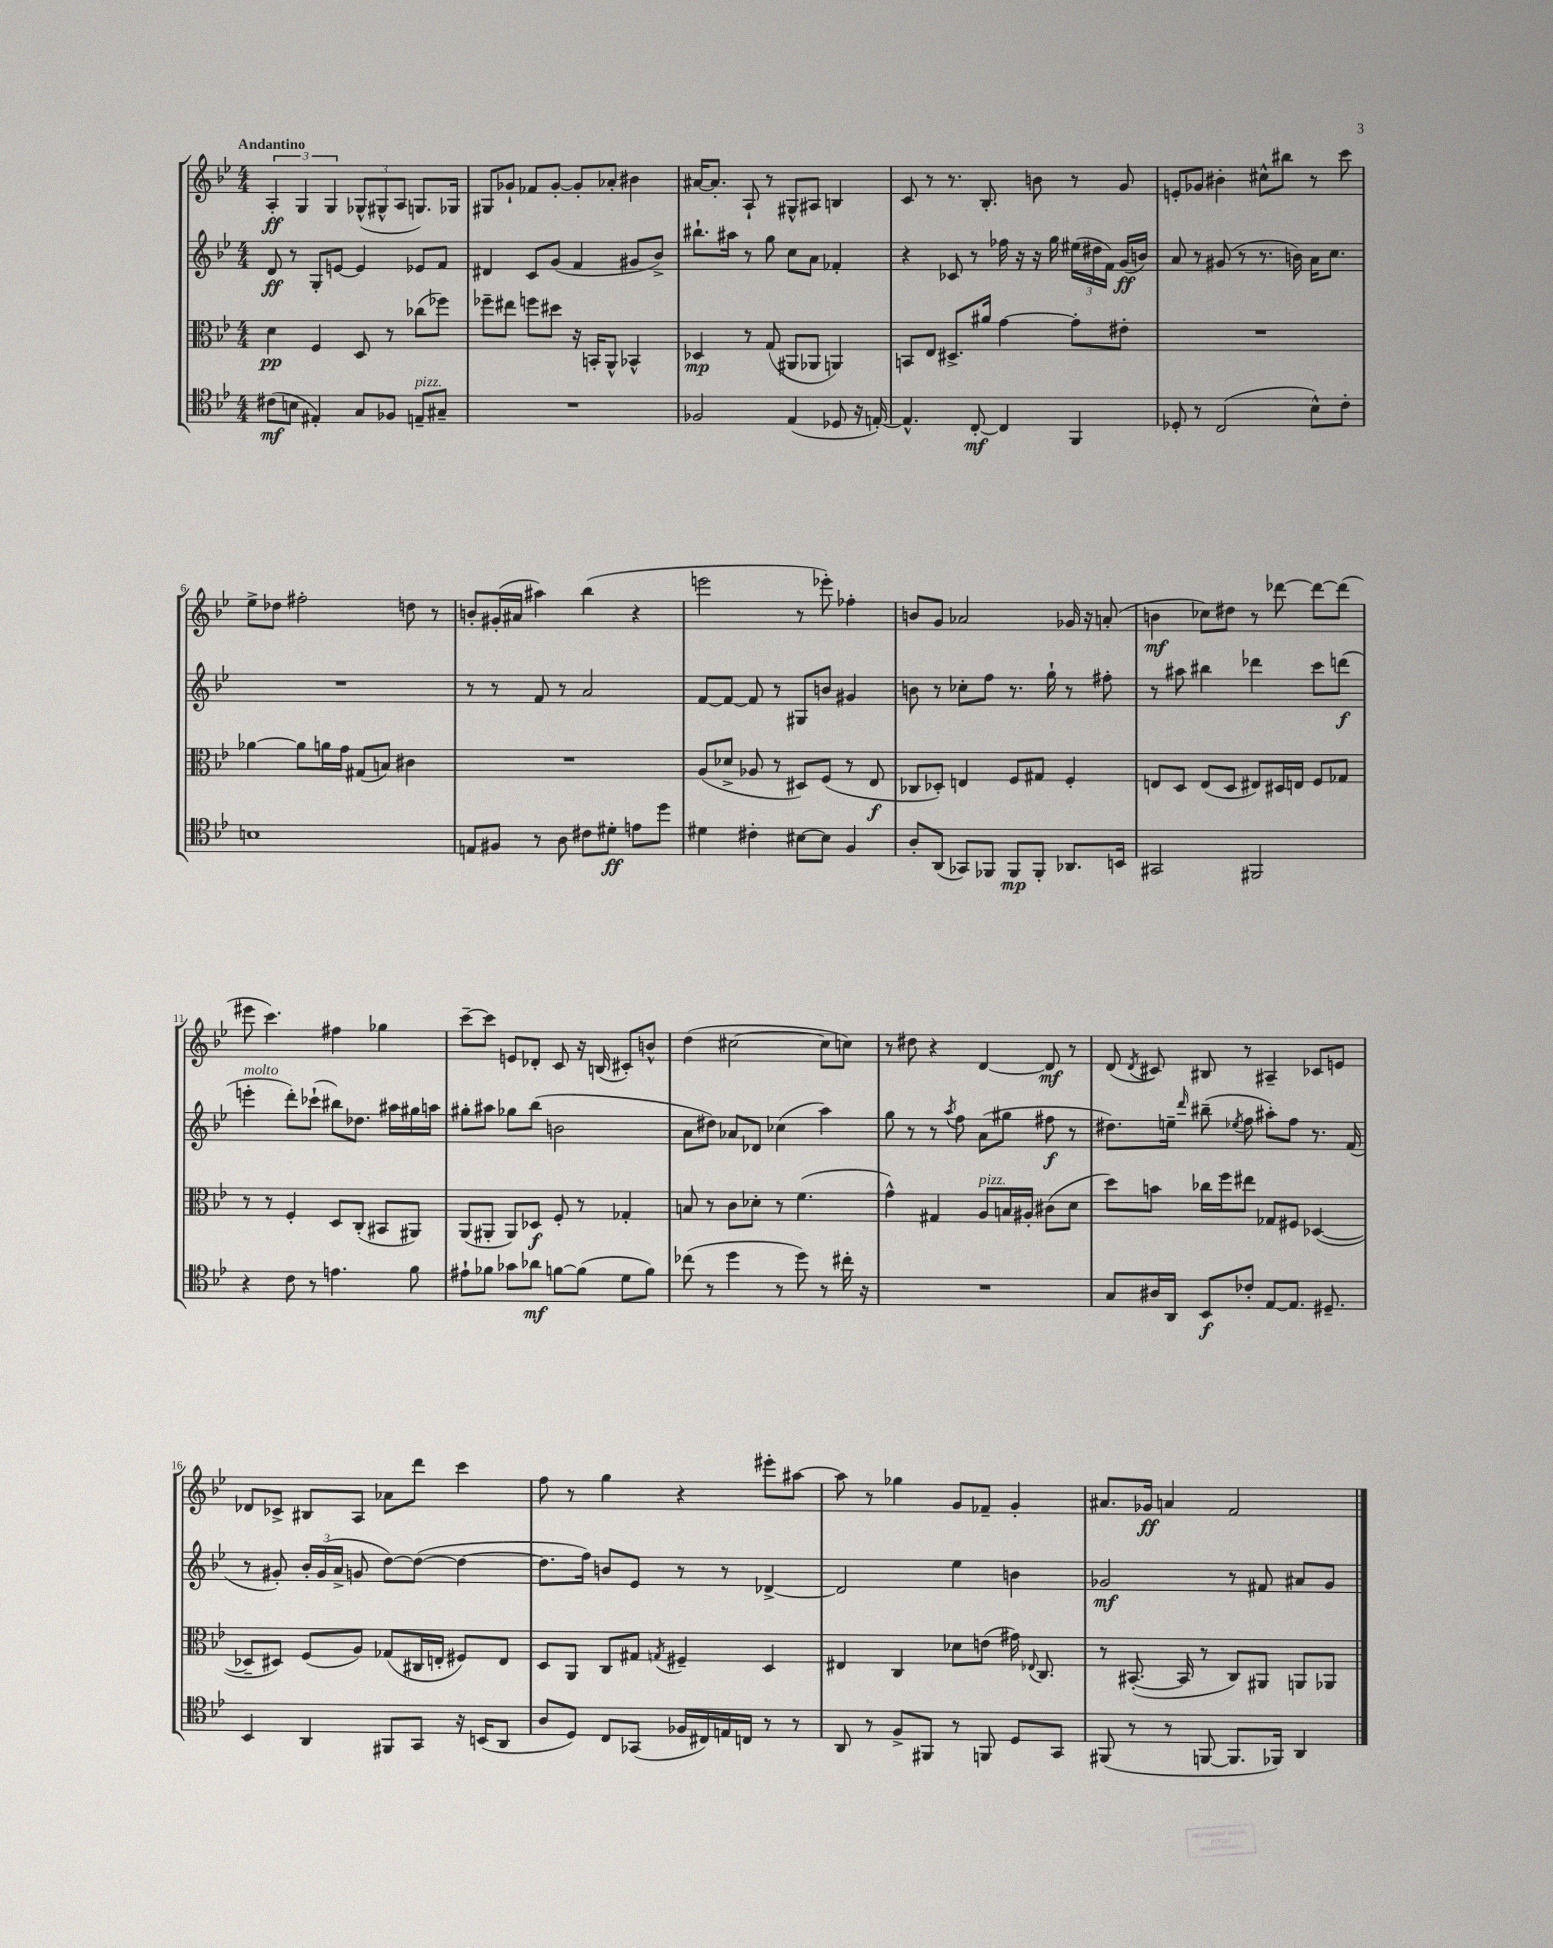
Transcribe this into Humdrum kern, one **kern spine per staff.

**kern	**dynam	**kern	**dynam	**kern	**dynam	**kern	**dynam
*part4	*part4	*part3	*part3	*part2	*part2	*part1	*part1
*staff4	*staff4	*staff3	*staff3	*staff2	*staff2	*staff1	*staff1
*clefC4	*	*clefC3	*	*clefG2	*	*clefG2	*
*k[b-e-]	*	*k[b-e-]	*	*k[b-e-]	*	*k[b-e-]	*
*M4/4	*	*M4/4	*	*M4/4	*	*M4/4	*
=1	=1	=1	=1	=1	=1	=1	=1
!	!	!	!	!	!	!LO:TX:a:B:t=Andantino	!
(8c#X\L	mf	4d\	pp	8d/	ff	6A'/	ff
8Bn\J	.	.	.	8r	.	.	.
.	.	.	.	.	.	6G/	.
4E#X'/)	.	4F/	.	8G'/L	.	.	.
.	.	.	.	.	.	6G/	.
.	.	.	.	[8en/J	.	.	.
8G/L	.	8D/	.	4e/]	.	(12G-X^^/L	.
.	.	.	.	.	.	12G#X^^/	.
8F-X/J	.	8r	.	.	.	.	.
.	.	.	.	.	.	12A/J	.
!LO:TX:a:i:t=pizz.	!	!	!	!	!	!	!
8En~/L	.	(8cc-X\L	.	8e-X/L	.	8.Gn/L)	.
8G#X~/J	.	8ff-X\J)	.	8f/J	.	.	.
.	.	.	.	.	.	16G-X/Jk	.
=2	=2	=2	=2	=2	=2	=2	=2
1r	.	8ff-X~\L	.	4d#X/	.	8G#X/L	.
.	.	8ee#X\J	.	.	.	8g-X`/J	.
.	.	8ffn\L	.	8c/L	.	8f-X/L	.
.	.	8dd#X\J	.	(8g/J	.	[8g-'/J	.
.	.	16r	.	4f/	.	8g-'/L]	.
.	.	16BBn'/KL	.	.	.	.	.
.	.	8AA^^/J	.	.	.	8a-X'/J	.
.	.	4BB-X^^/	.	8g#X/L	.	4b#X\	.
.	.	.	.	8b-^/J)	.	.	.
=3	=3	=3	=3	=3	=3	=3	=3
2F-X/	.	4D-X/	mp	8.bb#X`\L	.	[16a#X/KL	.
.	.	.	.	.	.	8.a#'/J]	.
.	.	.	.	16aa#X\Jk	.	.	.
.	.	8r	.	8r	.	8A`/	.
.	.	(8G/	.	8gg\	.	8r	.
(4E-/	.	8AA#X/L	.	8cc\L	.	8G#X^^/L	.
.	.	8AA-X/J	.	8a\J	.	8A#X/J	.
8D-X/	.	4AAn/)	.	4f-X'/	.	4Bn/	.
16r	.	.	.	.	.	.	.
[16En'/)	.	.	.	.	.	.	.
=4	=4	=4	=4	=4	=4	=4	=4
4.E^^/]	.	8BBn/L	.	4r	.	8c/	.
.	.	8E-/J	.	.	.	8r	.
.	.	8.D#X^/L	.	8c-X/	.	8.r	.
[8C'/	mf	.	.	8r	.	.	.
.	.	16a#X/Jk	.	.	.	8.B-'/	.
4C/]	.	[4g\	.	16ff-X\	.	.	.
.	.	.	.	16r	.	.	.
.	.	.	.	16r	.	8bn\	.
.	.	.	.	16gg\	.	.	.
4FF/	.	8g'\L]	.	(24ee#X\LL	.	8r	.
.	.	.	.	24dd#X\	.	.	.
.	.	.	.	24f\JJ)	.	.	.
.	.	8e#X'\J	.	(16g/LL	ff	8g/	.
.	.	.	.	16bn/JJ)	.	.	.
=5	=5	=5	=5	=5	=5	=5	=5
8D-X'/	.	1r	.	8a/	.	8en'/L	.
8r	.	.	.	8r	.	8g-X/J	.
(2C/	.	.	.	(8g#X/	.	4b#X'\	.
.	.	.	.	8r	.	.	.
.	.	.	.	8.r	.	8cc#X^^\L	.
.	.	.	.	.	.	8bb#X\J	.
.	.	.	.	16bn\)	.	.	.
8B-^^\L)	.	.	.	16a\KL	.	8r	.
.	.	.	.	8.cc\J	.	.	.
8c'\J	.	.	.	.	.	8ccc\	.
!!LO:LB:g=z
=6	=6	=6	=6	=6	=6	=6	=6
1Bn	.	[4a-X\	.	1r	.	8ee-^\L	.
.	.	.	.	.	.	8dd-X\J	.
.	.	8a-\L]	.	.	.	2ff#X'\	.
.	.	16an\L	.	.	.	.	.
.	.	16g\JJ	.	.	.	.	.
.	.	(8G#X/L	.	.	.	.	.
.	.	8Bn/J)	.	.	.	.	.
.	.	4c#X\	.	.	.	8ddn\	.
.	.	.	.	.	.	8r	.
=7	=7	=7	=7	=7	=7	=7	=7
8En/L	.	1r	.	8r	.	8bn'/L	.
8F#X/J	.	.	.	8r	.	(16g#X'/L	.
.	.	.	.	.	.	16a#X/JJ	.
8r	.	.	.	8f/	.	4aa#X\)	.
8A\	.	.	.	8r	.	.	.
8c#X\L	.	.	.	2a/	.	(4bb-\	.
8d#X'\J	ff	.	.	.	.	.	.
8en\L	.	.	.	.	.	4r	.
8dd\J	.	.	.	.	.	.	.
=8	=8	=8	=8	=8	=8	=8	=8
4d#X\	.	(8A/L	.	[8f/L	.	2eeen\	.
.	.	8d-X^/J	.	8f/J_	.	.	.
4c#X'\	.	8A-X/	.	8f/]	.	.	.
.	.	8r	.	8r	.	.	.
[8B#X\L	.	8D#X/L)	.	8G#X/L	.	8r	.
8B#\J]	.	(8F/J	.	8bn/J	.	8eee-X'\)	.
4F/	.	8r	.	4g#X/	.	4ff-X'\	.
.	.	8E-/	f	.	.	.	.
=9	=9	=9	=9	=9	=9	=9	=9
8A'/L	.	8C-X/L	.	8bn\	.	8bn/L	.
(8AA/J	.	8D-X'/J)	.	8r	.	8g/J	.
8GG-X/L)	.	4En/	.	8cc-X'\L	.	2a-X/	.
8FF-X/J	.	.	.	8ff\J	.	.	.
8FF-/L	mp	8F/L	.	8.r	.	.	.
8FF-'/J	.	8G#X/J	.	.	.	.	.
.	.	.	.	16gg`\	.	.	.
8.AA-X/L	.	4F'/	.	8r	.	16g-X/	.
.	.	.	.	.	.	16r	.
.	.	.	.	8ff#X'\	.	(8an'/	.
16BBn/Jk	.	.	.	.	.	.	.
=10	=10	=10	=10	=10	=10	=10	=10
2GG#X/	.	8En/L	.	8r	.	4bn\	mf
.	.	8D/J	.	8aa#X\	.	.	.
.	.	(8E/L	.	4bb#X\	.	8cc-X\L)	.
.	.	8D/J	.	.	.	8dd#X\J	.
2FF#X/	.	8E#X/L)	.	4ddd-X\	.	8r	.
.	.	16D#X/L	.	.	.	[8ddd-X\	.
.	.	16En/JJ	.	.	.	.	.
.	.	8F/L	.	8ccc\L	.	8ddd-\L_	.
.	.	8G-X/J	.	(8dddn\J	f	(8ddd-\J]	.
!!LO:LB:g=z
=11	=11	=11	=11	=11	=11	=11	=11
!	!	!	!	!LO:TX:a:i:t=molto	!	!	!
4r	.	8r	.	4eeen'\	.	8eee#X\	.
.	.	8r	.	.	.	4.ccc\)	.
8c\	.	4F'/	.	8ddd'\L)	.	.	.
8r	.	.	.	(8ccc-X`\J	.	.	.
4.en\	.	8D/L	.	8bb#X\L)	.	4ff#X\	.
.	.	(8C'/J	.	8.dd-X\J	.	.	.
.	.	8BB#X/L	.	.	.	4gg-X\	.
.	.	.	.	16aa#X\LL	.	.	.
8f\	.	8AA#X/J)	.	16gg#X\	.	.	.
.	.	.	.	16aan\JJ	.	.	.
=12	=12	=12	=12	=12	=12	=12	=12
8e#X`\L	.	(8AA/L	.	8gg#X'\L	.	[8ccc~\L	.
8f-X\J	.	8AA#X'/J	.	8aa#X\J	.	8ccc\J]	.
8g-X\L	.	8AA#/L)	.	8gg-X\L	.	8en/L	.
8a-X\J	mf	8D-X/J	f	(8bb-\J	.	8d-X'/J	.
[8fn\L	.	8F'/	.	2bn\	.	8c/	.
(8f\J]	.	8r	.	.	.	16r	.
.	.	.	.	.	.	(16Bn/	.
8d\L	.	4G-X'/	.	.	.	8c#X'/L)	.
8f\J)	.	.	.	.	.	8bn^^/J	.
=13	=13	=13	=13	=13	=13	=13	=13
(8cc-X\	.	8Bn/	.	8a\L	.	(4dd\	.
8r	.	8r	.	8dd#X\J)	.	.	.
4dd\	.	8c\L	.	8a-X/L	.	[2cc#X\	.
.	.	8d-X'\J	.	8d-X/J	.	.	.
8r	.	8r	.	(4cc-X\	.	.	.
8dd\)	.	(4.f\	.	.	.	.	.
8r	.	.	.	4aa\)	.	8cc#\L]	.
16cc#X'\	.	.	.	.	.	8ccn\J)	.
16r	.	.	.	.	.	.	.
=14	=14	=14	=14	=14	=14	=14	=14
1r	.	4g^^\)	.	8gg\	.	8r	.
.	.	.	.	8r	.	8dd#X\	.
.	.	4G#X/	.	8r	.	4r	.
.	.	.	.	8qaa/	.	.	.
.	.	.	.	8ff\	.	.	.
!	!	!LO:TX:a:i:t=pizz.	!	!	!	!	!
.	.	8A/L	.	(8a\L	.	[4d/	.
.	.	16Bn/L	.	8gg#X\J	.	.	.
.	.	16A#X'/JJ	.	.	.	.	.
.	.	(8c#X\L	.	8ff#X\	f	8d/]	mf
.	.	8d\J	.	8r	.	8r	.
=15	=15	=15	=15	=15	=15	=15	=15
8G/L	.	8dd\L)	.	8.dd#X\L)	.	(8d/	.
.	.	.	.	.	.	8qd/	.
16A#X/L	.	8bn\J	.	.	.	8c#X/)	.
16AA/JJ	.	.	.	16een~\Jk	.	.	.
.	.	.	.	16qqddd/	.	.	.
8BB-/L	f	16cc-X\LL	.	(8bb#X~\	.	8B#X/	.
.	.	16ff\J	.	.	.	.	.
.	.	.	.	8qee-X/	.	.	.
8c-X'/J	.	8ee#X\J	.	8ff\	.	8r	.
[8E-/L	.	8G-X/L	.	8aa#X'\L)	.	4A#X~/	.
8.E-/J]	.	8F#X/J	.	8ff\J	.	.	.
.	.	([4D-X/	.	8.r	.	8c-X/L	.
8.D#X~/	.	.	.	.	.	.	.
.	.	.	.	.	.	8en/J	.
.	.	.	.	(16f/	.	.	.
!!LO:LB:g=z
=16	=16	=16	=16	=16	=16	=16	=16
4BB-/	.	8D-X~/L]	.	8r	.	8d-X/L	.
.	.	8D#X/J)	.	8g#X'/)	.	8c-X^/J	.
4AA/	.	(8F/L	.	24b-'/LL	.	8B#X/L	.
.	.	.	.	(24g#/	.	.	.
.	.	.	.	24a^/JJ	.	.	.
.	.	8A/J)	.	8gn/	.	8A/J	.
8FF#X/L	.	(8G-X/L	.	[8dd\L)	.	8a-X\L	.
8GG/J	.	16C#X/L	.	(8dd\J_	.	8ddd\J	.
.	.	16En'/JJ	.	.	.	.	.
16r	.	8F#X/L)	.	4dd\_	.	4ccc\	.
(16BBn/KL	.	.	.	.	.	.	.
8AA/J	.	8E/J	.	.	.	.	.
=17	=17	=17	=17	=17	=17	=17	=17
8A/L	.	8D/L	.	8.dd\L]	.	8ff\	.
8D/J)	.	8AA/J	.	.	.	8r	.
.	.	.	.	16ff\Jk)	.	.	.
8C/L	.	8C/L	.	8bn/L	.	4gg\	.
(8GG-X/J	.	8G#X/J	.	8e-/J	.	.	.
.	.	8qGn/	.	.	.	.	.
16F-X/LL	.	4F#X~/	.	8r	.	4r	.
16C#X/)	.	.	.	.	.	.	.
16En/	.	.	.	8r	.	.	.
16Cn/JJ	.	.	.	.	.	.	.
8r	.	4D/	.	[4d-X^/	.	8eee#X'\L	.
8r	.	.	.	.	.	[8aa#X\J	.
=18	=18	=18	=18	=18	=18	=18	=18
8AA/	.	4E#X/	.	2d-/]	.	8aa#\]	.
8r	.	.	.	.	.	8r	.
8F^/L	.	4C/	.	.	.	4gg-X\	.
8FF#X/J	.	.	.	.	.	.	.
8r	.	8d-X\L	.	4ee-\	.	8g/L	.
8FFn/	.	(8en\J	.	.	.	8f-X~/J	.
8D/L	.	16g#X\)	.	4bn\	.	4g'/	.
.	.	8qqE-X/	.	.	.	.	.
.	.	8.C/	.	.	.	.	.
8GG/J	.	.	.	.	.	.	.
=19	=19	=19	=19	=19	=19	=19	=19
(8FF#X/	.	8r	.	2g-X/	mf	8.a#X/L	.
8r	.	([8.BB#X'/	.	.	.	.	.
.	.	.	.	.	.	16g-X/Jk	ff
8r	.	.	.	.	.	4an/	.
.	.	16BB#/]	.	.	.	.	.
[8FFn/	.	8r	.	.	.	.	.
8.FF/L]	.	8C/L)	.	8r	.	2f/	.
.	.	8AA#X/J	.	8f#X/	.	.	.
16FF-X/Jk)	.	.	.	.	.	.	.
4AA/	.	8AAn/L	.	8a#X/L	.	.	.
.	.	8AA-X/J	.	8g-/J	.	.	.
==	==	==	==	==	==	==	==
*-	*-	*-	*-	*-	*-	*-	*-
